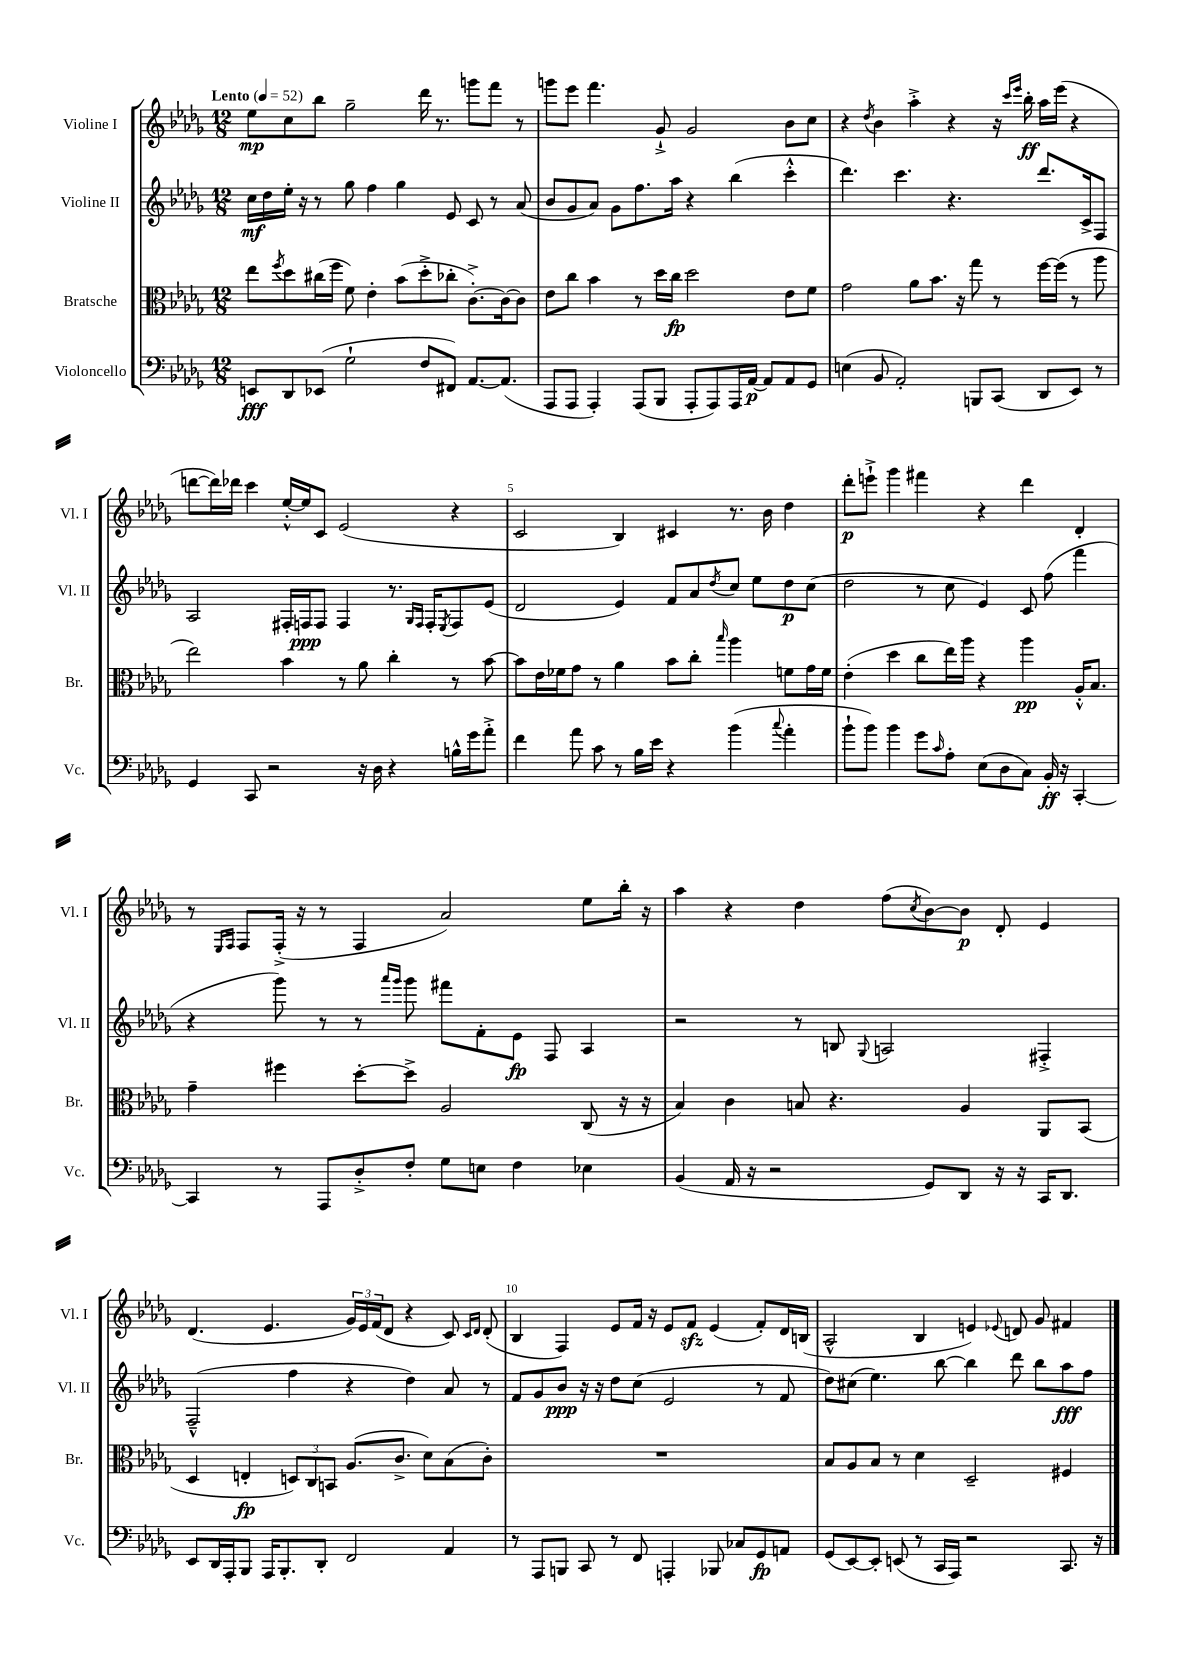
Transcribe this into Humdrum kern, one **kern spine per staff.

**kern	**kern	**kern	**kern
*staff4	*staff3	*staff2	*staff1
*clefF4	*clefC3	*clefG2	*clefG2
*k[b-e-a-d-g-]	*k[b-e-a-d-g-]	*k[b-e-a-d-g-]	*k[b-e-a-d-g-]
*M12/8	*M12/8	*M12/8	*M12/8
*MM52	*MM52	*MM52	*MM52
8EE	8ee-	16cc	8ee-
.	.	16dd-	.
.	8qff	.	.
8DD-	8dd-	16ee-'	8cc
.	.	16r	.
(8EE-	(16cc#	8r	8bb-
.	16ff	.	.
2G-`	8f)	8gg-	2gg-~
.	4e-'	4ff	.
.	(8b-	4gg-	.
8F	8dd-'^	.	16ddd-
.	.	.	8.r
8FF#)	8cc-'	8e-	.
[8.AA-	[8.c'^)	8c	8ggg
.	.	8r	8fff
(8.AA-]	16c_	.	.
.	8c]	(8a-	8r
=	=	=	=
8AAA-	8e-	8b-	8ggg
8AAA-	8cc	8g-	8eee-
4AAA-')	4b-	8a-)	4.fff
.	.	8g-	.
(8AAA-	8r	8.ff	.
8BBB-	16dd-	.	8g-`^
.	16cc	16aa-	.
8AAA-'	2dd-	4r	2g-
8AAA-)	.	.	.
16AAA-	.	(4bb-	.
[16AA-	.	.	.
8AA-]	.	.	.
8AA-	8e-	4ccc'^^	8b-
8GG-	8f	.	8cc
=	=	=	=
(4E	2g-	4.ddd-)	4r
.	.	.	8qdd-
8BB-	.	.	4b-
2AA-')	.	4.ccc	.
.	8a-	.	4aa-'^
.	8.b-	.	.
.	.	4.r	4r
.	16r	.	.
8BBB	8gg-	.	.
(8CC	8r	.	16r
.	.	.	16qqccc
.	.	.	16qqeee-
.	.	.	16bb-'
8DD-	[16ff	8.ddd-	16aa-
.	(16ff]	.	(16eee-
8EE-)	8r	.	4r
.	.	16c^	.
8r	8aa-	8F	.
=	=	=	=
4GG-	2ee-)	2A-	[8ddd
.	.	.	16ddd])
.	.	.	16ddd-
8CC	.	.	4ccc
2r	.	.	.
.	4b-	16F#'	[16ee-'^^
.	.	16F	16ee-]
.	.	8F	8c
.	8r	4F	(2e-
16r	8a-	.	.
16D-	.	.	.
4r	4cc'	8.r	.
.	.	16qqG-	.
.	.	16qqF	.
.	.	16F'	.
.	.	8qE-	.
16B^^	8r	8F	4r
16g-	.	.	.
8a-'^	[8b-	(8e-	.
=	=	=	=
4f	8b-]	2d-	2c
.	16e-	.	.
.	16f-	.	.
8a-	8g-	.	.
8c	8r	.	.
8r	4a-	4e-)	4B-)
16B-	.	.	.
16e-	.	.	.
4r	8b-	8f	4c#
.	8cc'	8a-	.
.	16qqbb-	8qdd-	.
(4b-	4aa-	8cc	8.r
.	.	8ee-	.
.	.	.	16b-
8qqcc	.	.	.
4a-'	8f	8dd-	4dd-
.	16g-	(8cc	.
.	16f	.	.
=	=	=	=
8b-`	(4e-'	2dd-	8ddd-'
8b-)	.	.	8eee`^
4b-	4dd-	.	4ggg-
8g-	8cc	8r	4fff#
16qqc	.	.	.
8A-'	16ee-)	8cc	.
.	16aa-	.	.
(8E-	4r	4e-)	4r
8D-	.	.	.
8C)	4aa-	8c	4ddd-
16BB-'	.	(8ff	.
16r	.	.	.
[4CC'	16A-'^^	4fff	4d-'
.	8.B-	.	.
=	=	=	=
4CC]	4g-~	4r	8r
.	.	.	16qqE-
.	.	.	16qqF
.	.	.	8F
8r	4ff#	8ggg-)	(16F'^
.	.	.	16r
8AAA-	.	8r	8r
8D-'^	[8dd-'	8r	4F
.	.	16qqaaa-	.
.	.	16qqggg-	.
8F'	8dd-^]	8ggg-	.
8G-	2A-	8fff#	2a-)
8E	.	8f'	.
4F	.	8e-	.
.	.	8F	.
4E-	(8C	4A-	8ee-
.	16r	.	16bb-'
.	16r	.	16r
=	=	=	=
(4BB-	4B-)	2r	4aa-
16AA-	4c	.	4r
16r	.	.	.
2r	.	.	.
.	8B	8r	4dd-
.	4.r	8B	.
.	.	8qqG-	.
.	.	2A	(8ff
.	.	.	8qcc
8GG-)	.	.	[8b-)
8DD-	4A-	.	8b-]
16r	.	.	8d-'
16r	.	.	.
16CC	8AA-	4F#'^	4e-
8.DD-	.	.	.
.	(8BB-	.	.
=	=	=	=
8EE-	4D-	(2F~^^	(4.d-
16DD-	.	.	.
16AAA-'	.	.	.
8BBB-	4E'	.	.
16AAA-	.	.	4.e-
8.BBB-'	.	.	.
.	12D)	4ff	.
.	12C	.	.
8DD-'	.	.	.
.	12BB	.	.
2FF	(8.A-	4r	24g-)
.	.	.	24e-
.	.	.	(24f
.	.	.	8d-
.	8.c^	.	.
.	.	4dd-)	4r
.	8d-)	.	.
4AA-	(8B-	8a-	8c)
.	.	.	16qqc
.	.	.	16qqd-
.	8c')	8r	(8d-'
=	=	=	=
8r	1.r	8f	4B-
8AAA-	.	8g-	.
8BBB	.	8b-	4F)
8CC	.	16r	.
.	.	16r	.
8r	.	8dd-	8e-
8FF	.	(8cc	16f
.	.	.	16r
4AAA'	.	2e-	8e-
.	.	.	8f
8BBB-	.	.	(4e-
8C-	.	.	.
8GG-	.	8r	8f')
8AA	.	8f	16d-
.	.	.	(16B
=	=	=	=
(8GG-	8B-	8dd-)	2A-^^
[8EE-)	8A-	(8cc#	.
8EE-']	8B-	4.ee-)	.
(8EE	8r	.	.
8r	4d-	.	4B-
16CC	.	[8bb-	.
16AAA-)	.	.	.
2r	2D-~	4bb-]	4e)
.	.	.	8qqe-
.	.	8ddd-	8d
.	.	8bb-	8g-
8.CC	4F#	8aa-	4f#
.	.	8ff	.
16r	.	.	.
==	==	==	==
*-	*-	*-	*-
